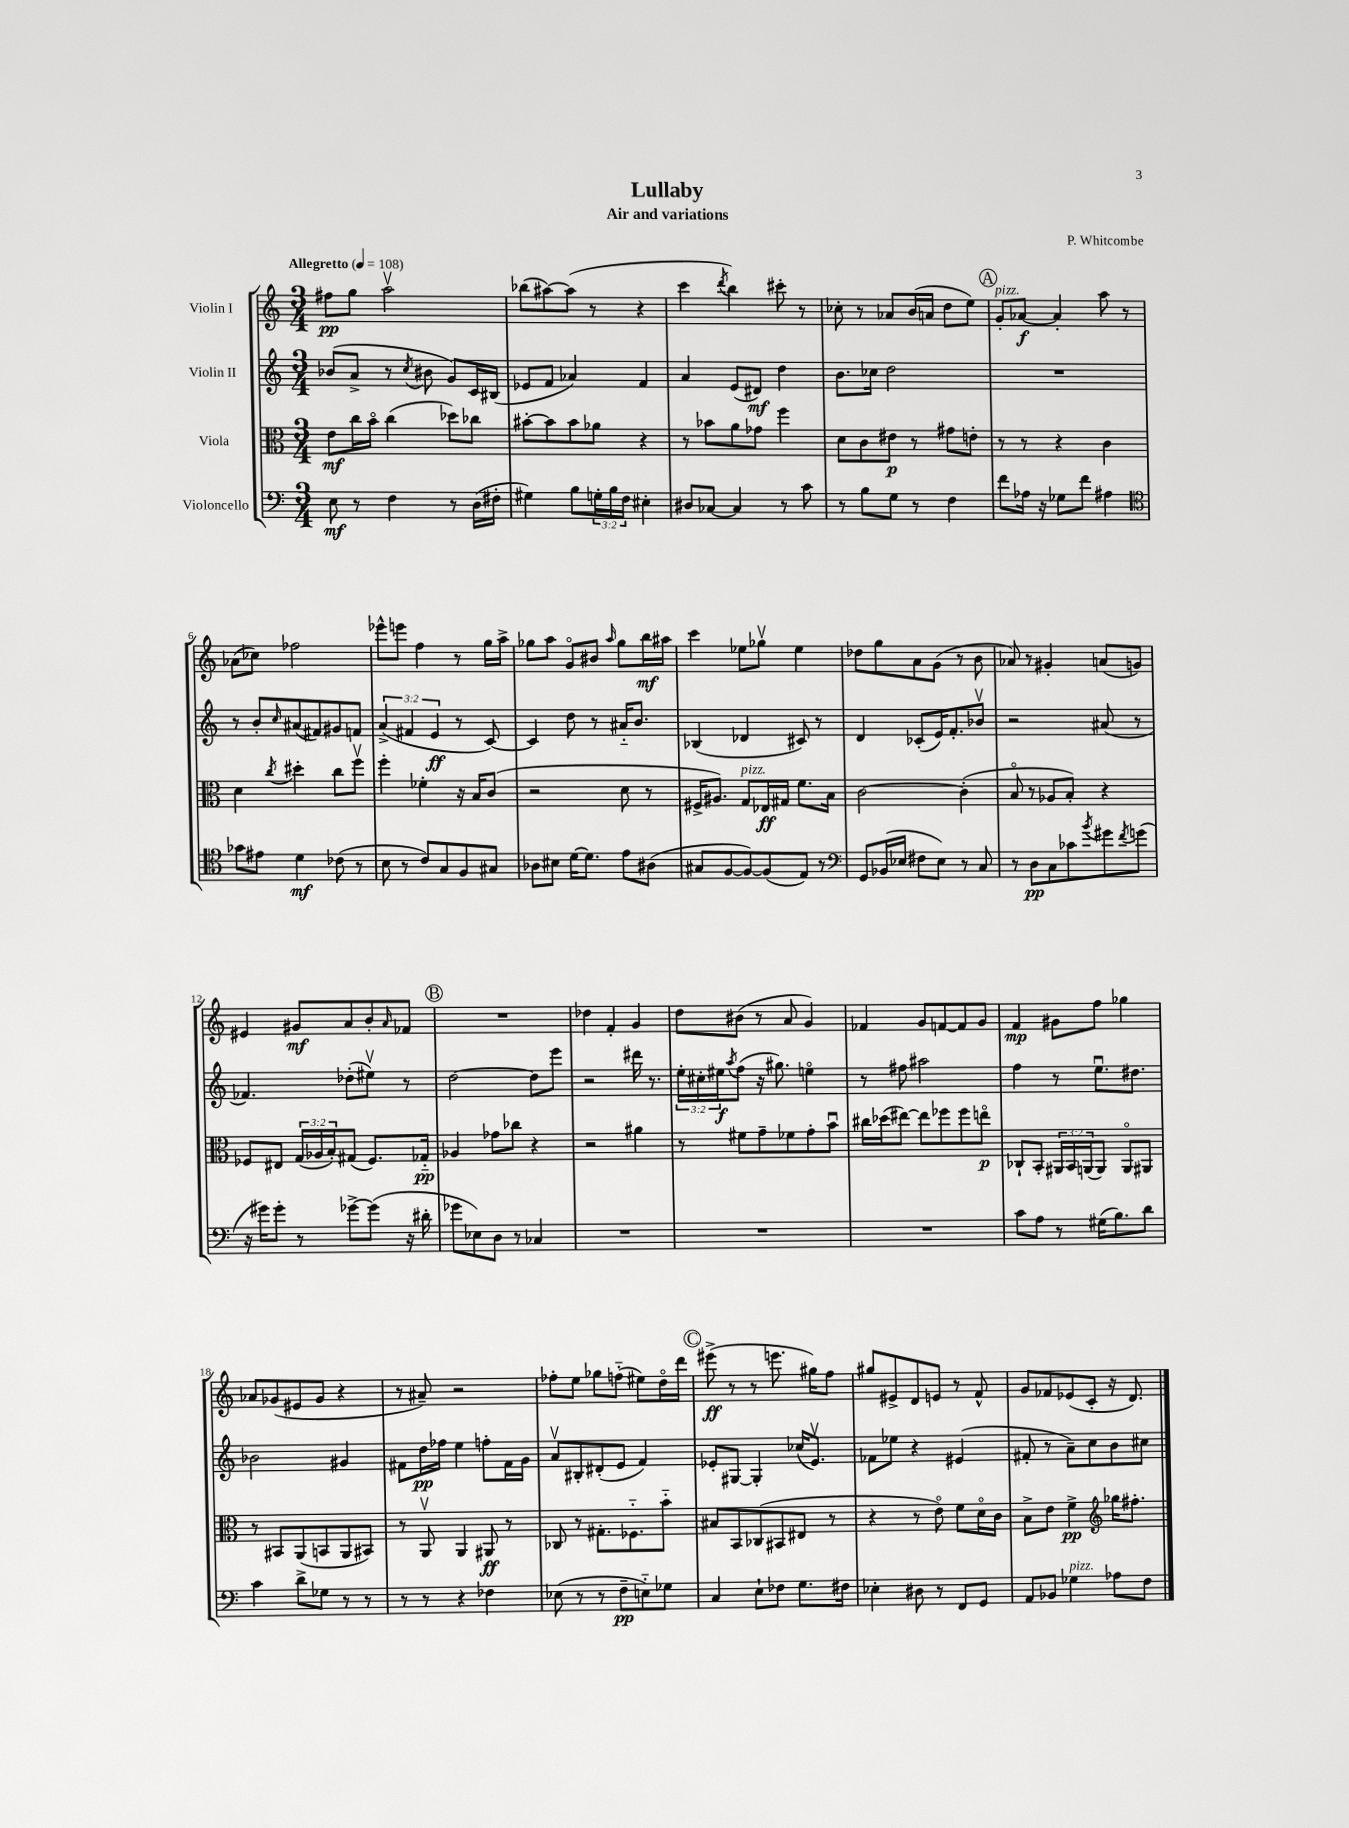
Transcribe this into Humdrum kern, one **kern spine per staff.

**kern	**kern	**kern	**kern
*staff4	*staff3	*staff2	*staff1
*clefF4	*clefC3	*clefG2	*clefG2
*k[]	*k[]	*k[]	*k[]
*M3/4	*M3/4	*M3/4	*M3/4
*MM108	*MM108	*MM108	*MM108
8E\	8e\L	(8b-/L	8ff#\L
8r	16cc\L	8a^/J	8gg\J
.	16bo\JJ	.	.
4F\	(4cc\	8r	2aav\
.	.	8qcc/	.
.	.	8b#\	.
8r	8dd-\L)	8g/L)	.
(16D\LL	8cc-\J	16c/L	.
16F#'\JJ	.	(16B#/JJ	.
=	=	=	=
4G#\)	[8b#'\L	8e-/L	(8bb-\L
.	8b#\]	8f/J	[8aa#\)
8B\L	8b#\	4a-/)	(8aa#\]J
24G'\L	8a-\J	.	8r
24B\	.	.	.
24F\JJ	.	.	.
4E#'\	4r	4f/	4r
=	=	=	=
8D#/L	8r	4a/	4ccc\
[8C-/J	8b-\L	.	.
.	.	.	8qddd/
4C-/]	8a\	(8e/L	4bb\)
.	8g-\J	8d#/J)	.
8r	4ff\	4dd\	8ccc#'\
8c\	.	.	8r
=	=	=	=
8r	8d\L	8.b\L	8cc-'\
8B\L	8c\	.	8r
.	.	16cc-\Jk	.
8G\J	8e#\J	2dd\	8a-/L
8r	8r	.	(16b/L
.	.	.	16a/JJ
4F\	8g#\L	.	8dd\L
.	8e'\J	.	8ee\J)
=	=	=	=
8f\L	8r	2.r	8g'/L
16A-\Jk	8r	.	[8a-/J
16r	.	.	.
8G-\L	4r	.	4a-'/]
8f\J	.	.	.
4A#\	4c\	.	8aa\
.	.	.	8r
=	=	=	=
*clefC4	*	*	*
8g-\L	4d\	8r	(8a-\L
8e#\J	.	8b'/L	8cc-\J)
.	8qcc/	16qqcc/	.
4d\	4dd#'\	(8a#/	2ff-\
.	.	8f#/)	.
(8c-\	8cc\L	8g#/	.
8r	8ffv\J	8f/J	.
=	=	=	=
8B\	4ff'\	(6a^/	8eee-^^\L
8r	.	.	8eee\J
.	.	6f#/	.
8c/L)	4f-'\	.	4ff\
.	.	6e/	.
8G/	.	.	.
8F/	16r	8r	8r
.	16B/LK	.	.
8G#/J	(8c/J	[8c/)	16gg\LL
.	.	.	16aa^\JJ
=	=	=	=
8A-\L	2r	4c/]	8gg-\L
8B#\J	.	.	8aa\J
[16d\LK	.	8dd\	8go/L
8.d\]J	.	.	.
.	.	8r	8b#/J
.	.	.	16qqaa/
8e\L	8d\	16a#'~/LK	8gg-\L
.	.	8.b/J	.
(8A#\J	8r	.	16bb\L
.	.	.	16aa#\JJ
=	=	=	=
8G#/L	16F#^/LK	(4B-/	4ccc\
.	8.A#/J)	.	.
[8F/	.	.	.
8F/_)	8G/L	4d-/	8ee-\L
(8F/]	16E-/L	.	8gg-v\J
.	16G#/JJ	.	.
8E/J)	8.f\L	8c#/)	4ee-\
8r	.	8r	.
.	16B\Jk	.	.
=	=	=	=
*clefF4	*	*	*
8GG/L	[2c\	4d/	8dd-\L
(16BB-/L	.	.	8gg\
16E-/JJ	.	.	.
8F#\L	.	(8c-'/L	8a\
8E-\J)	.	16e/K)	(8g\J
.	.	8.f'/	.
8r	(4c'\]	.	8r
8C/	.	8b-v/J	8b\
=	=	=	=
8r	8Bo/	2r	8a-/)
8D\L	8r	.	8r
8C\	8A-/L	.	4g#'/
8c-\	8B'/J)	.	.
8qb/	.	.	.
8g#\	4r	(8a#/	(8a/L
8qf/	.	.	.
(8g\J	.	8r	8g/J)
=	=	=	=
16r	8F-/L	4.f-/)	4e#/
16g#\LK)	.	.	.
8g#'\J	8E#/J	.	.
8r	(24G/LL	.	8g#/L
.	24A-/	.	.
.	24B'/J)	.	.
[8g-^\L	(8G#/J	(8dd-'\L	8a/
(8g-\]J	8.F-/L)	8ee#v\J)	8b'/
.	.	.	16qqa/
16r	.	8r	8f-/J
16d#'\	16G-'~/Jk	.	.
=	=	=	=
8g-\L	4A-/	[2dd\	2.r
8E-\)	.	.	.
8D\J	8g-\L	.	.
8r	8cc-\J	.	.
4C-/	4r	8dd\]L	.
.	.	8eee\J	.
=	=	=	=
2.r	2r	2r	4dd-\
.	.	.	4f'/
.	4a#\	16ddd#\	4g/
.	.	8.r	.
=	=	=	=
2.r	8r	24ee'\LL	8dd\L
.	.	24cc#'\	.
.	.	24ee#\J	.
.	.	8qaa/	.
.	8f#\L	(8ff\J	(8b#\J
.	8g~\	16r	8r
.	.	8.gg#\)	.
.	8f-\	.	8a/
.	8g'\	4eeo\	4g/)
.	8bu\J	.	.
=	=	=	=
2.r	16cc#\LL	8r	4f-/
.	(16dd-\J	.	.
.	[8ee#\J)	8ff#\	.
.	8ee#\]L	2aa#\	8g/L
.	8ff-\	.	[8f/
.	8ff-\	.	8f/]
.	8eeo\J	.	8g/J
=	=	=	=
8c\L	8C-`/L	4ff\	4f/
8A\J	8BB'/J	.	.
8r	24AA#/LL	8r	8g#\L
.	24BB/	.	.
.	(24AA/J	.	.
(16G#\LK	8AA/J)	8.eeu\L	8ff\J
8.B\)	.	.	.
.	8AAo/L	.	4gg-\
.	.	8.dd#\J	.
8d\J	8AA#/J	.	.
=	=	=	=
4c\	8r	2b-\	8a-/L
.	8BB#/L	.	(8g-/
8d^\L	(8AA/	.	8e#/
8G-\J	8BB/	.	8g-/J
8r	8AA/	4g#/	4r
8r	8BB#/J)	.	.
=	=	=	=
8r	8r	8f#\L	8r
8r	8AAv/	16dd\L	8a#~/)
.	.	16ff-\JJ	.
4r	4AA/	4ee\	2r
4F-\	8AA#/	8ff'\L	.
.	8r	16f#\L	.
.	.	16g\JJ	.
=	=	=	=
(8E-\	8C-/	8av/L	8ff-'\L
8r	8r	8B#'/	8ee\J
8r	8.G#'\L	(8d#'/	8gg-\L
8F~\L	.	8e/J	(8ff'~\J
.	8.F-'~\	.	.
8E'~\)	.	4f/)	8ee#\L)
8G-\J	8b'~\J	.	16ddo\L
.	.	.	16ddd\JJ
=	=	=	=
4C/	8B#/L	8e-'/L	(8eee#^\
.	8BB/	[8G#/J	8r
8E`\L	(8C-/	4G#'/]	8r
8F-\J	8BB#/	.	8.eee\
8.G\L	8E#/J	(16cc-/LK	.
.	.	8.e-v/J)	16gg#\LK)
.	8r	.	8ff\J
16F#\Jk	.	.	.
=	=	=	=
4E-'\	4r	8f-\L	8gg#/L
.	.	8ee-\J	8e#^/
8D#\	8r	4r	8d/
8r	8eo\)	.	8e/J
8FF/L	8f\L	(4e#/	8r
8GG/J	16do\L	.	8f^^/
.	16c\JJ	.	.
=	=	=	=
8AA/L	8B^\L	8f#'/	8g/L
8BB-/J	8e\J	8r	8f-/
4G-\	4f^\	8a~\L)	(8e-/
.	.	8cc\	8c'/J
*	*clefG2	*	*
8A-\L	16gg-\LK	8b\	16r
.	8.ff#'\J	.	8.d/)
8F\J	.	8cc#\J	.
==	==	==	==
*-	*-	*-	*-
